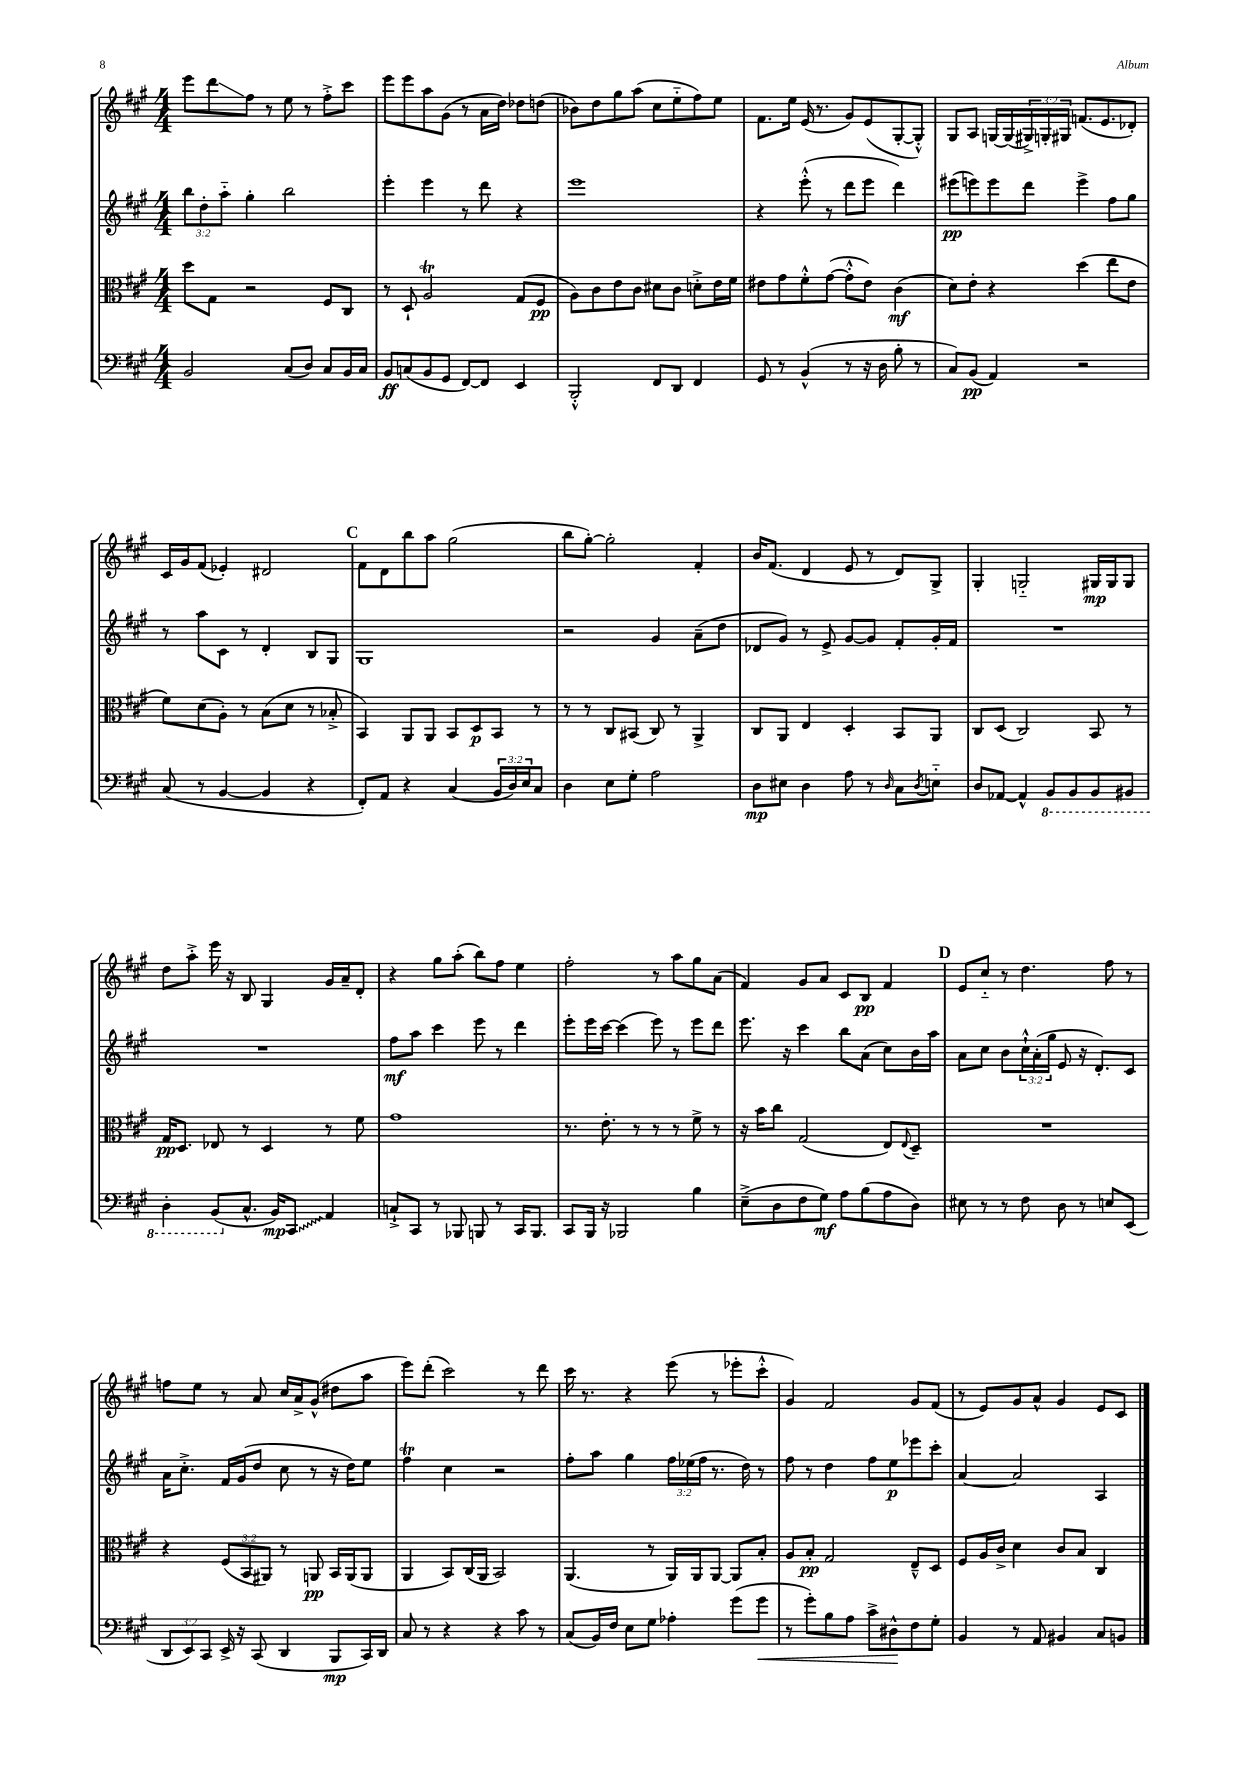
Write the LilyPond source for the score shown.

<<
\new StaffGroup <<
\new Staff = "s0" {
    \clef treble \key a \major \numericTimeSignature \time 4/4 \override Staff.TupletNumber.text = #tuplet-number::calc-fraction-text
    e'''8 d'''8\glissando fis''8 r8 e''8 r8 fis''8-.-> cis'''8 |
    e'''8 e'''8 a''8 gis'8( r8 a'16 d''16) des''8 d''8( |
    bes'8) d''8 gis''8 a''8( cis''8 e''8-_ fis''8) e''8 |
    fis'8. e''16 e'16( r8. gis'8) e'8( gis8~-. gis8-.-^) |
    gis8 a8 g16~ g16( \tuplet 3/2 { gis16->) g16-. gis16 } f'8.( e'8. des'8-.) |
    cis'16 gis'16 fis'8( ees'4-.) dis'2 |
    \mark \markup { \bold "C" } fis'8 d'8 b''8 a''8 gis''2( |
    b''8 gis''8~-.) gis''2-. fis'4-. |
    b'16 fis'8.( d'4 e'8 r8 d'8) gis8-> |
    gis4-. g2-_ gis16\mp gis16 gis8 |
    d''8 a''8-.-> e'''16 r16 b8 gis4 gis'16 a'16-- d'8-. |
    r4 gis''8 a''8-.( b''8) fis''8 e''4 |
    fis''2-. r8 a''8 gis''8 a'8( |
    fis'4) gis'8 a'8 cis'8 b8\pp fis'4 |
    \mark \markup { \bold "D" } e'8 cis''8-_ r8 d''4. fis''8 r8 |
    f''8 e''8 r8 a'8 cis''16 a'16-> gis'8-^( dis''8 a''8 |
    e'''8) d'''8-.( cis'''2) r8 d'''8 |
    cis'''16 r8. r4 e'''8( r8 ees'''8-. cis'''8-.-^ |
    gis'4) fis'2 gis'8 fis'8( |
    r8 e'8) gis'8 a'8-^ gis'4 e'8 cis'8 \bar "|." |
}
\new Staff = "s1" {
    \clef treble \key a \major \numericTimeSignature \time 4/4 \override Staff.TupletNumber.text = #tuplet-number::calc-fraction-text
    \tuplet 3/2 { b''8 d''8-. a''8-_ } gis''4-. b''2 |
    e'''4-. e'''4 r8 d'''8 r4 |
    e'''1 |
    r4 e'''8-.-^( r8 d'''8 e'''8 d'''4) |
    eis'''8\pp( e'''8) e'''8 d'''8 e'''4-> fis''8 gis''8 |
    r8 a''8 cis'8 r8 d'4-. b8 gis8 |
    \mark \markup { \bold "C" } gis1 |
    r2 gis'4 a'8--( d''8 |
    des'8 gis'8) r8 e'8-> gis'8~ gis'8 fis'8-. gis'16-. fis'16 |
    R1 |
    R1 |
    fis''8\mf a''8 cis'''4 e'''8 r8 d'''4 |
    e'''8-. e'''16 cis'''16~ cis'''4( e'''8) r8 e'''8 d'''8 |
    e'''8. r16 cis'''4 b''8 a'8( cis''8) b'16 a''16 |
    \mark \markup { \bold "D" } a'8 cis''8 b'8 \tuplet 3/2 { cis''16-!-^ a'16-.( gis''16 } e'8 r16 d'8.-.) cis'8 |
    a'16 cis''8.-.-> fis'16 gis'16( d''8 cis''8 r8 r16 d''16) e''8 |
    fis''4\trill cis''4 r2 |
    fis''8-. a''8 gis''4 \tuplet 3/2 { fis''16 ees''16( fis''16 } r8. d''16) r8 |
    fis''8 r8 d''4 fis''8 e''8\p ees'''8 cis'''8-. |
    a'4~ a'2 a4 \bar "|." |
}
\new Staff = "s2" {
    \clef alto \key a \major \numericTimeSignature \time 4/4 \override Staff.TupletNumber.text = #tuplet-number::calc-fraction-text
    d''8 gis8 r2 fis8 cis8 |
    r8 d8-! a2\trill gis8( fis8\pp |
    a8) cis'8 e'8 cis'8 dis'8 cis'8 d'8-.-> e'16 fis'16 |
    eis'8 gis'8 fis'8-.-^ gis'8~( gis'8-.-^ eis'8) cis'4\mf( |
    d'8) e'8-. r4 d''4( e''8 e'8 |
    fis'8) d'8( a8-.) r8 b8( d'8 r8 bes8-.-> |
    \mark \markup { \bold "C" } b,4) a,8 a,8 b,8 d8\p b,8 r8 |
    r8 r8 cis8 bis,8( cis8) r8 a,4-> |
    cis8 a,8 e4 d4-. b,8 a,8 |
    cis8 d8( cis2) b,8 r8 |
    gis16\pp d8. ees8 r8 d4 r8 fis'8 |
    gis'1 |
    r8. e'8.-. r8 r8 r8 fis'8-> r8 |
    r16 b'16 cis''8 gis2( e8) \appoggiatura { e8 } d8-- |
    \mark \markup { \bold "D" } R1 |
    r4 \tuplet 3/2 { fis8( b,8 ais,8) } r8 a,8\pp b,16 a,16( a,8 |
    a,4 b,8) cis16( a,16 b,2) |
    a,4.( r8 a,16) a,16 a,8~ a,8 b8-. |
    a8 b8-.\pp gis2 e8---^ d8 |
    fis8 a16 cis'16-> d'4 cis'8 b8 cis4 \bar "|." |
}
\new Staff = "s3" {
    \clef bass \key a \major \numericTimeSignature \time 4/4 \override Staff.TupletNumber.text = #tuplet-number::calc-fraction-text
    b,2 cis8( d8) cis8 b,16 cis16 |
    b,8\ff c8( b,8 gis,8 fis,8~) fis,8 e,4 |
    b,,2-.-^ fis,8 d,8 fis,4 |
    gis,8 r8 b,4-^( r8 r16 d16 b8-. r8 |
    cis8) b,8\pp( a,4) r2 |
    cis8( r8 b,4~ b,4 r4 |
    \mark \markup { \bold "C" } fis,8-.) a,8 r4 cis4( \tuplet 3/2 { b,16 d16) e16 } cis8 |
    d4 e8 gis8-. a2 |
    d8\mp eis8 d4 a8 r8 \grace { d16 } cis8 \acciaccatura { d8 } e8-_ |
    d8 aes,8~ aes,4-^ \ottava #-1 b,,8 b,,8 b,,8 bis,,8 |
    d,4-. b,,8( \ottava #0 cis8.-^ b,16\mp) \once \override Glissando.style = #'zigzag cis,8\glissando a,4 |
    c8-!-> cis,8 r8 bes,,8 b,,8 r8 cis,16 b,,8. |
    cis,8 b,,16 r16 bes,,2 b4 |
    e8--->( d8 fis8 gis8\mf) a8 b8( a8 d8) |
    \mark \markup { \bold "D" } eis8 r8 r8 fis8 d8 r8 e8 e,8( |
    \tuplet 3/2 { d,8 e,8) cis,8 } e,16-> r16 cis,8( d,4 b,,8\mp cis,16) d,16 |
    cis8 r8 r4 r4 cis'8 r8 |
    cis8( b,16) fis16 e8 gis8 aes4-. gis'8( gis'8\< |
    r8 gis'8-.) b8 a8 cis'8-> dis8-^\! fis8 gis8-. |
    b,4 r8 a,8 bis,4 cis8 b,8 \bar "|." |
}
>>
>>
\layout { \context { \Score \remove "Bar_number_engraver" } }
